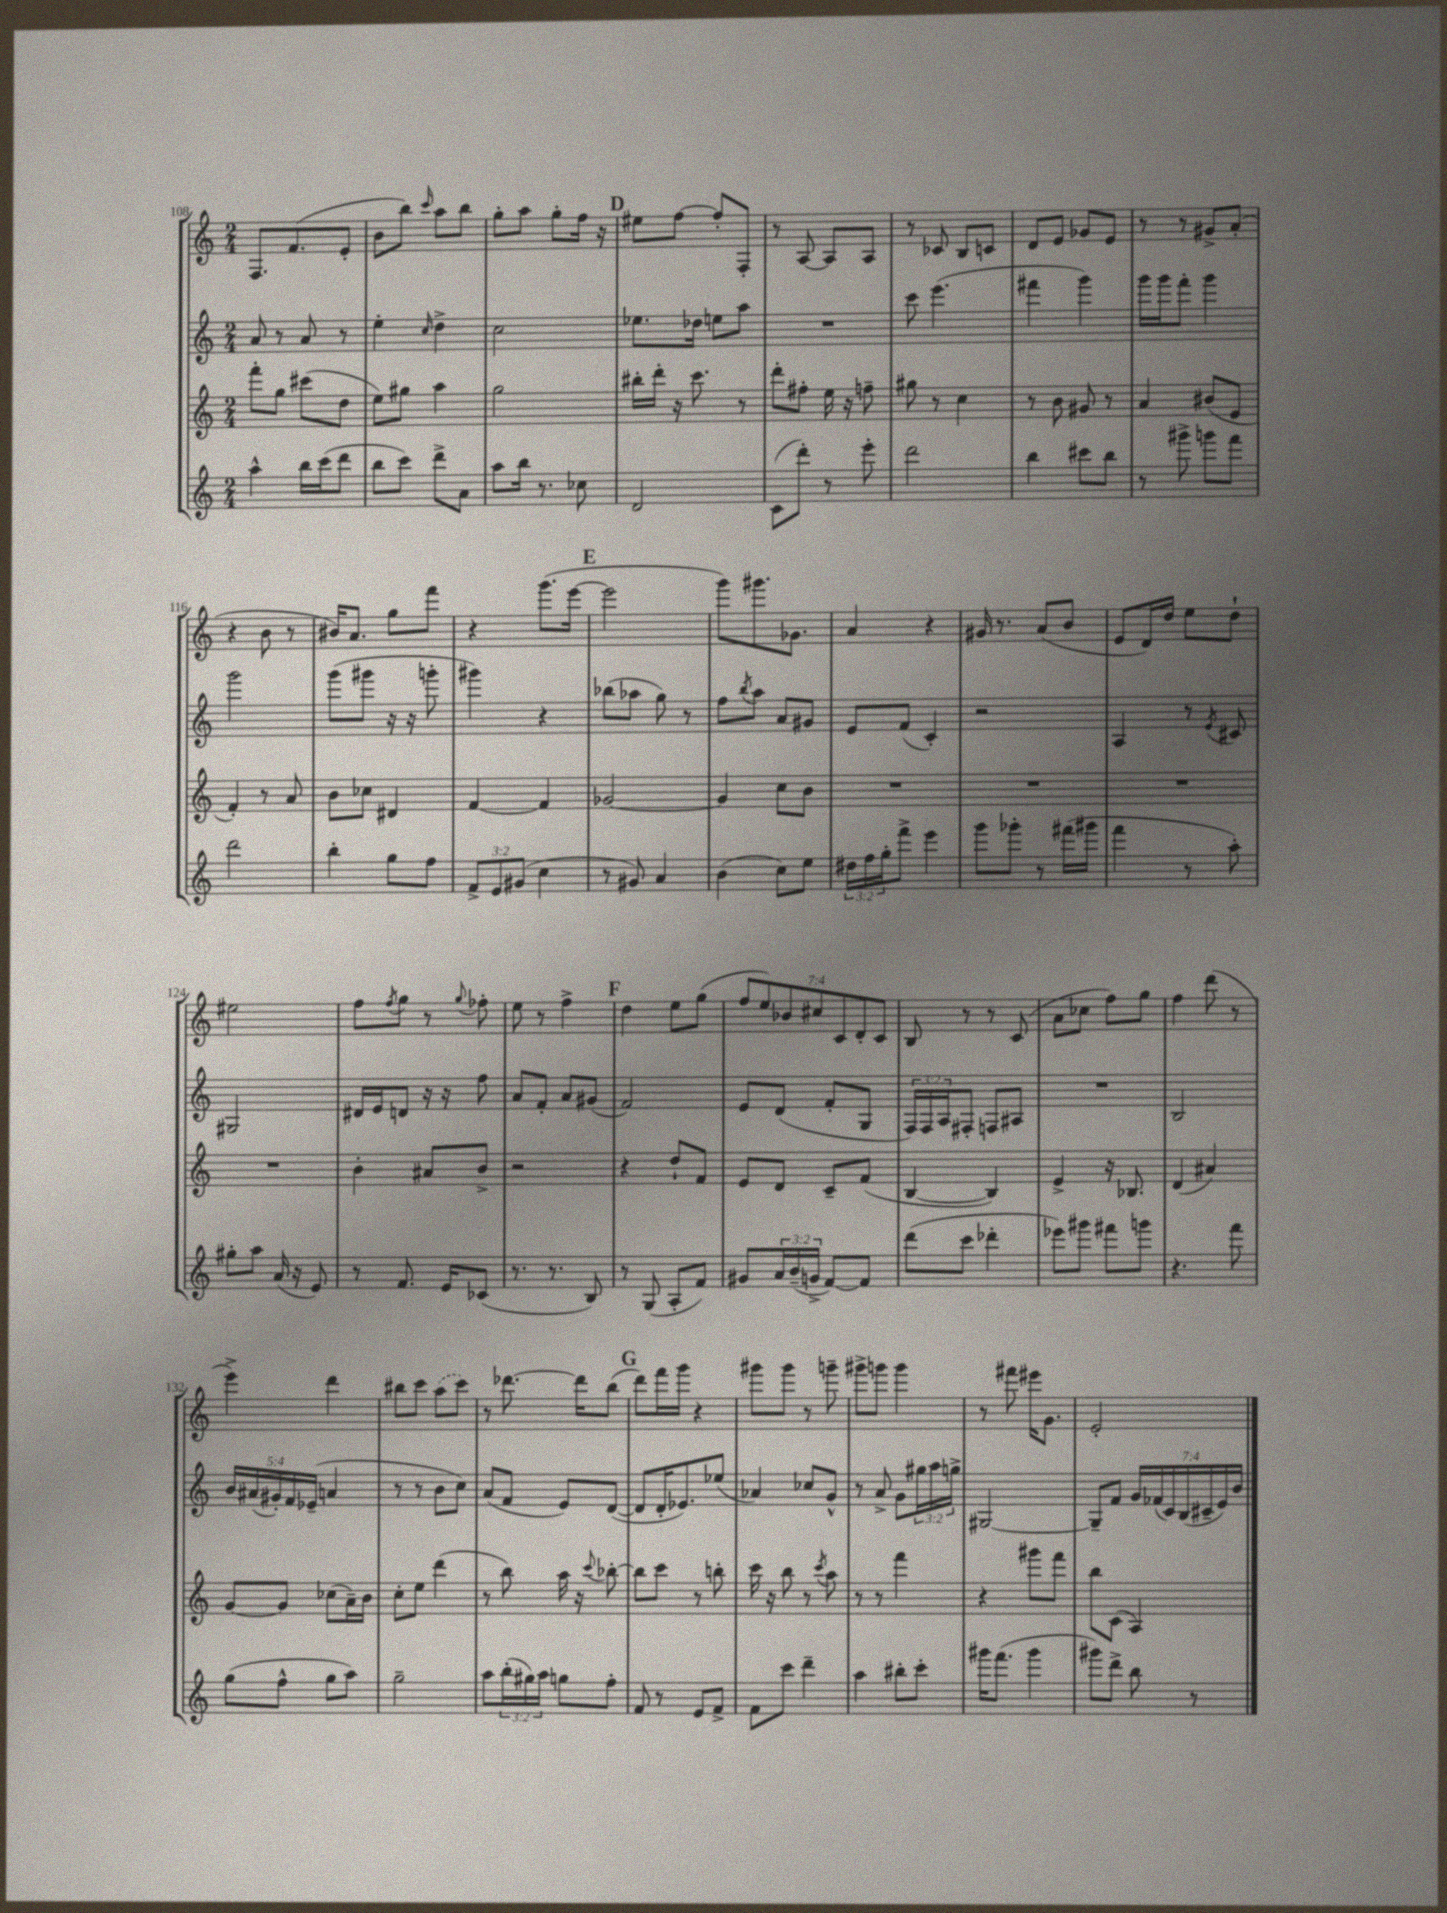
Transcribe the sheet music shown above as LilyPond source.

<<
\new StaffGroup <<
\new Staff = "s0" {
    \clef treble \key c \major \numericTimeSignature \time 2/4 \override Staff.TupletNumber.text = #tuplet-number::calc-fraction-text
    f8. f'8.( e'8-. |
    b'8 b''8) \grace { c'''16 } a''8 b''8 |
    g''8-. a''8 g''8-. f''16 r16 |
    \mark \markup { \bold "D" } eis''8 f''8~ f''8-. f8-. |
    r8 a8~ a8 a8 |
    r8 ces'8 b8 c'8 |
    d'8 e'8 ges'8 e'8 |
    r8 r8 gis'8-> a'8-.( |
    r4 b'8 r8 |
    bis'16) a'8. g''8 f'''8 |
    r4 g'''8.( e'''16~ |
    \mark \markup { \bold "E" } e'''2 |
    g'''8) gis'''8. ges'8. |
    a'4 r4 |
    gis'16 r8. a'8( b'8 |
    e'8 d'16) d''16 e''8 d''8-! |
    eis''2 |
    f''8 \acciaccatura { f''8 } g''8 r8 \appoggiatura { g''8 } fes''8-. |
    e''8 r8 f''4-> |
    \mark \markup { \bold "F" } d''4 e''8 g''8( |
    \tuplet 7/4 { f''8 e''8) bes'8 cis''8 c'8 d'8-. c'8 } |
    b8 r8 r8 c'8( |
    a'8 ces''8 f''8) g''8 |
    f''4 d'''8( r8 |
    e'''4->) d'''4 |
    bis''8 c'''8 \once \slurDashed a''8( c'''8) |
    r8 des'''8.~ des'''16 b''8( |
    \mark \markup { \bold "G" } d'''8) f'''16 g'''16 r4 |
    gis'''8 gis'''8 r8 g'''8-- |
    gis'''8-> g'''8 g'''4 |
    r8 fis'''8 eis'''16 g'8. |
    e'2-. \bar "|." |
}
\new Staff = "s1" {
    \clef treble \key c \major \numericTimeSignature \time 2/4 \override Staff.TupletNumber.text = #tuplet-number::calc-fraction-text
    a'8 r8 a'8 r8 |
    e''4-. \grace { c''16 } d''4-> |
    c''2 |
    \mark \markup { \bold "D" } ees''8. des''16 e''8 a''8 |
    R2 |
    c'''8 e'''4.( |
    fis'''4 g'''4) |
    g'''16 g'''16 f'''8-. g'''4 |
    g'''2 |
    g'''8( gis'''8 r16 r16 g'''8-. |
    gis'''4) r4 |
    \mark \markup { \bold "E" } bes''8( aes''8 g''8) r8 |
    f''8 \acciaccatura { b''8 } a''8 a'8 gis'8 |
    e'8 f'8( c'4-.) |
    r2 |
    a4 r8 \acciaccatura { e'8 } cis'8 |
    gis2 |
    dis'16 e'16 d'8 r16 r16 f''8 |
    a'8 f'8-. a'8 gis'8( |
    \mark \markup { \bold "F" } f'2) |
    e'8 d'8( f'8-. g8 |
    \tuplet 3/2 { f16) f16 a16 } fis8-. f8 ais8 |
    R2 |
    b2 |
    \tuplet 5/4 { b'16 ais'16( gis'16-.) f'16 ees'16--( } a'4 |
    r8 r8 b'8 c''8) |
    a'8( f'8 e'8) d'8~( |
    \mark \markup { \bold "G" } d'8 d'16-. ees'8.) ees''8( |
    aes'4) ces''8 g'8-^ |
    r8 a'8-> g'8 \tuplet 3/2 { gis''16 a''16 g''16-> } |
    gis2~ |
    gis8-- f'8 \tuplet 7/4 { g'16 fes'16( c'16) b16( cis'16-- e'16) b'16 } \bar "|." |
}
\new Staff = "s2" {
    \clef treble \key c \major \numericTimeSignature \time 2/4
    f'''8-. g''8 cis'''8( d''8 |
    e''8) gis''8 a''4 |
    g''2 |
    \mark \markup { \bold "D" } bis''16-. d'''16-. r16 c'''8. r8 |
    d'''8-. fis''8-. e''16 r16 f''8-- |
    gis''8 r8 c''4 |
    r8 b'8 gis'8 r8 |
    a'4 bis'8( e'8 |
    f'4-.) r8 a'8 |
    b'8 ces''8 dis'4 |
    f'4~ f'4 |
    \mark \markup { \bold "E" } ges'2~ |
    ges'4 c''8 b'8 |
    R2 |
    R2 |
    R2 |
    R2 |
    b'4-. ais'8 b'8-> |
    r2 |
    \mark \markup { \bold "F" } r4 d''8-! f'8 |
    e'8 d'8 c'8-- f'8( |
    b4~ b4) |
    e'4-> r16 bes8. |
    d'4( ais'4) |
    g'8~ g'8 ces''8( a'16--) b'16 |
    c''8-. e''8 d'''4( |
    r8 b''8) a''16 r16 \appoggiatura { c'''8 } bes''8~-. |
    \mark \markup { \bold "G" } bes''8 c'''8 r8 b''8-. |
    c'''16 r16 b''8 r8 \acciaccatura { c'''8 } a''8 |
    r8 r8 f'''4 |
    r4 gis'''8 f'''8 |
    b''8 c'8( a4) \bar "|." |
}
\new Staff = "s3" {
    \clef treble \key c \major \numericTimeSignature \time 2/4 \override Staff.TupletNumber.text = #tuplet-number::calc-fraction-text
    a''4-^ b''16 c'''16( d'''8 |
    b''8 c'''8) d'''8-> a'8 |
    a''8 b''16 r8. ces''8 |
    \mark \markup { \bold "D" } d'2 |
    c'8( d'''8-.) r8 e'''8-. |
    d'''2 |
    b''4 cis'''8 b''8 |
    r8 gis'''8-> g'''8 f'''8 |
    d'''2 |
    b''4-. g''8 f''8 |
    \tuplet 3/2 { f'8-> e'8 gis'8( } c''4 |
    \mark \markup { \bold "E" } r8 gis'8) a'4 |
    b'4( c''8) e''8 |
    \tuplet 3/2 { dis''16 f''16 g''16-. } f'''8-> e'''4 |
    g'''8 ges'''8-. r8 fis'''16( gis'''16 |
    f'''4 r8 a''8-.) |
    gis''8-. a''8 a'16( r16 e'8) |
    r8 f'8. e'16 ces'8( |
    r8. r8. b8) |
    \mark \markup { \bold "F" } r8 g8( a8-. f'8) |
    gis'8 \tuplet 3/2 { a'16 b'16--( g'16-> } f'8~) f'8 |
    d'''8( c'''8 des'''4-. |
    ees'''8) gis'''8 fis'''8 g'''8 |
    r4. f'''8 |
    g''8( f''8-^ g''8 a''8) |
    g''2-- |
    a''8 \tuplet 3/2 { b''16-.( gis''16) a''16 } g''8 f''8-. |
    \mark \markup { \bold "G" } f'8 r8 e'8 f'8-> |
    f'8 c'''8 d'''4-- |
    a''4 bis''8-. c'''8-. |
    gis'''16 f'''8.( gis'''4 |
    gis'''8) d'''8-> b''8 r8 \bar "|." |
}
>>
>>
\layout { \context { \Score currentBarNumber = #108 } }
